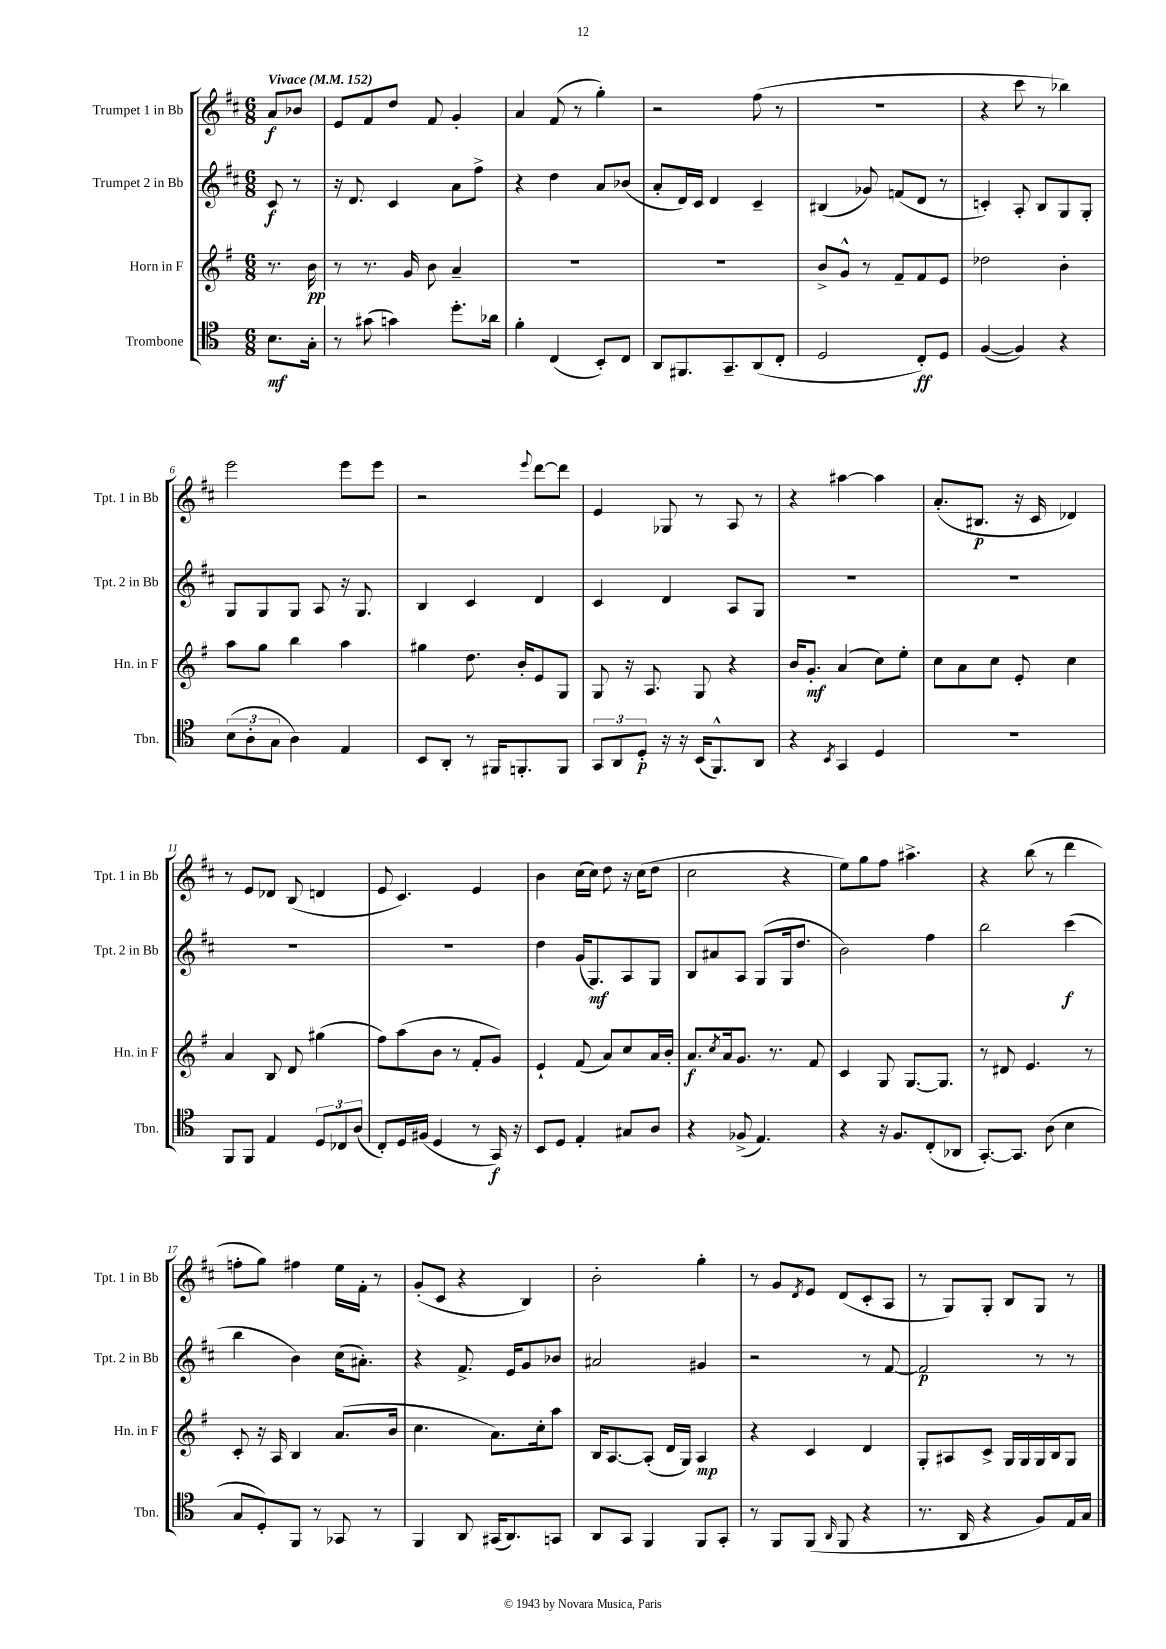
<<
\new StaffGroup <<
\new Staff = "s0" \with { instrumentName = "Trumpet 1 in Bb" shortInstrumentName = "Tpt. 1 in Bb" } {
    \clef treble \key d \major \numericTimeSignature \time 6/8 \partial 4 \tempo "Vivace" 4 = 152
    a'8\f bes'8 |
    e'8 fis'8 d''8 fis'8 g'4-. |
    a'4 fis'8( r8 g''4-.) |
    r2 fis''8( r8 |
    R2. |
    r4 cis'''8 r8 bes''4) |
    e'''2 e'''8 e'''8 |
    r2 \appoggiatura { e'''8 } d'''8~ d'''8 |
    e'4 ges8 r8 a8 r8 |
    r4 ais''4~ ais''4 |
    a'8.-.( bis8.\p r16 cis'16 des'4) |
    r8 e'8 des'8 b8( d'4 |
    e'8 cis'4.) e'4 |
    b'4 cis''16( cis''16) d''8 r16 cis''16( d''8 |
    cis''2 r4 |
    e''8) g''8 fis''8 ais''4.-> |
    r4 b''8( r8 d'''4 |
    f''8-. g''8) fis''4 e''16 fis'16-. r8 |
    g'8-.( cis'8 r4 b4) |
    b'2-. g''4-. |
    r8 g'8 \acciaccatura { d'8 } e'8 d'8( cis'8-. a8 |
    r8 g8) g8-. b8 g8 r8 \bar "|." |
}
\new Staff = "s1" \with { instrumentName = "Trumpet 2 in Bb" shortInstrumentName = "Tpt. 2 in Bb" } {
    \clef treble \key d \major \numericTimeSignature \time 6/8 \partial 4
    cis'8\f r8 |
    r16 d'8. cis'4 a'8 fis''8-> |
    r4 d''4 a'8 bes'8( |
    a'8-. d'16) cis'16 d'4 cis'4-- |
    bis4( ges'8) f'8( d'8 r8 |
    c'4-.) a8-. b8 g8 g8-. |
    g8 g8 g8 a8 r16 g8. |
    b4 cis'4 d'4 |
    cis'4 d'4 a8 g8 |
    R2. |
    R2. |
    R2. |
    R2. |
    d''4 g'16( g8.\mf) a8 g8 |
    b8 ais'8 a8 g8( g16 d''8. |
    b'2) fis''4 |
    b''2 cis'''4\f( |
    b''4 b'4) cis''16( ais'8.-.) |
    r4 fis'8.-> e'16 g'8 bes'8 |
    ais'2 gis'4 |
    r2 r8 fis'8~ |
    fis'2\p r8 r8 \bar "|." |
}
\new Staff = "s2" \with { instrumentName = "Horn in F" shortInstrumentName = "Hn. in F" } {
    \clef treble \key g \major \numericTimeSignature \time 6/8 \partial 4
    r8. b'16\pp |
    r8 r8. g'16 b'8 a'4-- |
    R2. |
    R2. |
    b'8-> g'8-^ r8 fis'8-- fis'8 e'8 |
    des''2 b'4-. |
    a''8 g''8 b''4 a''4 |
    gis''4 d''8. b'16-. e'8 g8 |
    g8 r16 a8. g8 r4 |
    b'16 g'8.-.\mf a'4( c''8) e''8-. |
    c''8 a'8 c''8 e'8-. c''4 |
    a'4 b8 d'8 gis''4( |
    fis''8) a''8( b'8 r8 fis'8-. g'8) |
    e'4-! fis'8( a'8) c''8 a'16 b'16-. |
    a'8.\f \acciaccatura { c''8 } a'16 g'8. r8. fis'8 |
    c'4 g8 g8.~ g8. |
    r8 dis'8 e'4. r8 |
    c'8-. r16 a16 b4 a'8.( b'16 |
    c''4. a'8.) c''16-. a''8 |
    b16 a8.~ a8-.( d'16 g16) a4\mp |
    r4 c'4 d'4 |
    g8-. ais8 c'8-> g16 g16 g16 b16 g8 \bar "|." |
}
\new Staff = "s3" \with { instrumentName = "Trombone" shortInstrumentName = "Tbn." } {
    \clef tenor \key c \major \numericTimeSignature \time 6/8 \partial 4
    b8.\mf g16-. |
    r8 gis'8( g'4) d''8.-. aes'16 |
    f'4-. c4( b,8-.) c8 |
    a,8 fis,8. g,8.-- a,8( c8-. |
    d2 c8-.\ff) d8 |
    f4~( f4) r4 |
    \tuplet 3/2 { b8( a8-. g8 } a4) e4 |
    b,8 a,8-. r8 fis,16 f,8.-. f,8 |
    \tuplet 3/2 { g,8 a,8 d8-.\p } r16 r16 b,16( f,8.-^) a,8 |
    r4 \acciaccatura { b,8 } g,4 d4 |
    R2. |
    f,8 f,8 e4 \tuplet 3/2 { d8 ces8 a8( } |
    c8-.) d16 fis16( d4 r8 g,16\f) r16 |
    b,8 d8 e4-. gis8 a8 |
    r4 fes8->( e4.) |
    r4 r16 f8. c8-.( aes,8 |
    g,8.~-.) g,8. a8( b4 |
    g8 d8-.) f,8 r8 ges,8 r8 |
    f,4 a,8 gis,16( a,8.) g,8 |
    a,8 g,8 f,4 f,8 g,8-. |
    r8 f,8 f,8( \grace { a,16 } f,8 r4 |
    r8. a,16 r4 f8) e16 g16 \bar "|." |
}
>>
>>
